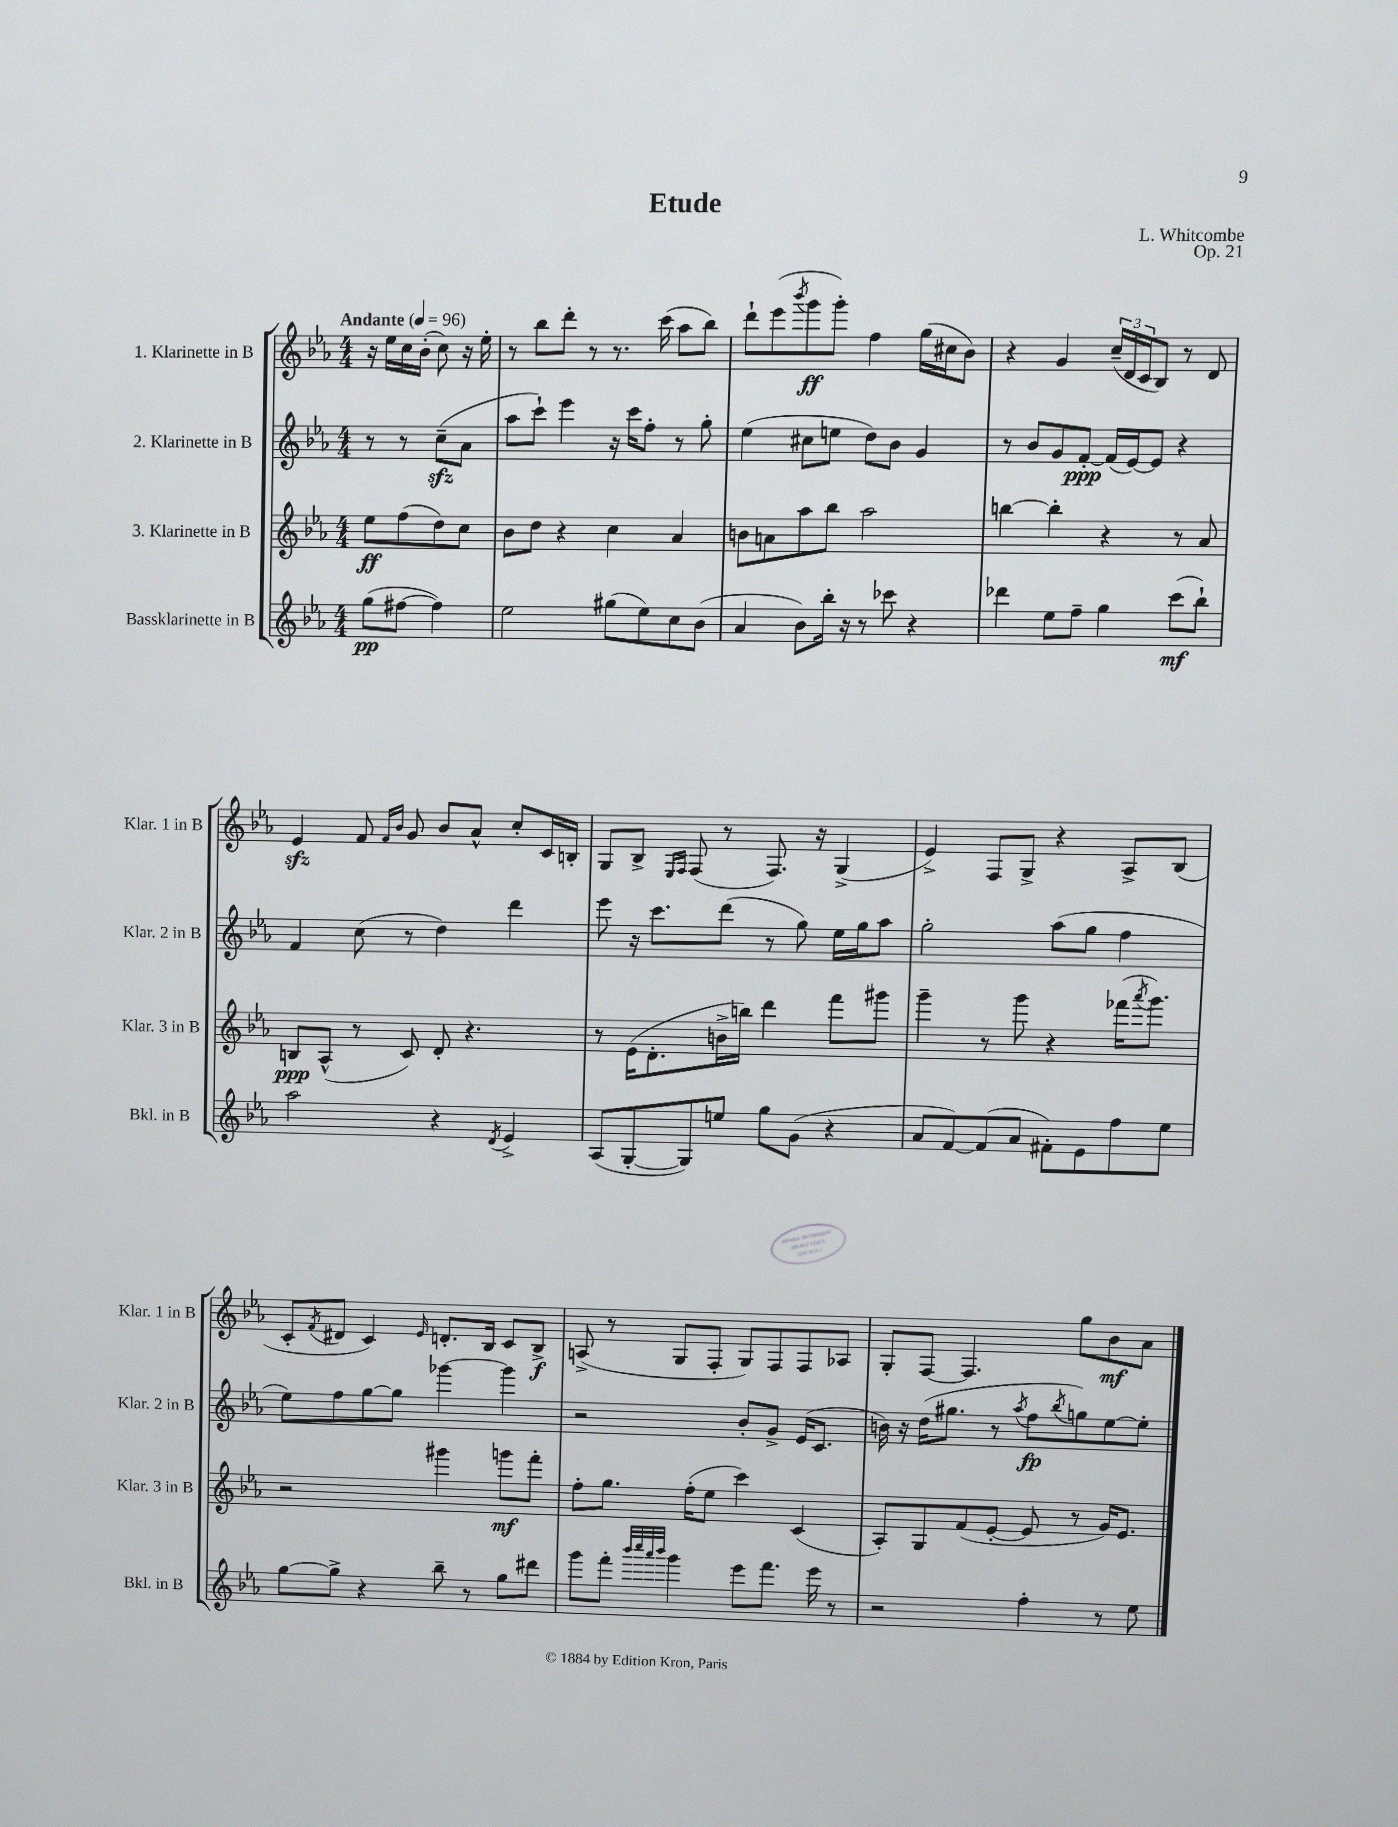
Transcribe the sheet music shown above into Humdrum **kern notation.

**kern	**kern	**kern	**kern
*staff4	*staff3	*staff2	*staff1
*clefG2	*clefG2	*clefG2	*clefG2
*k[b-e-a-]	*k[b-e-a-]	*k[b-e-a-]	*k[b-e-a-]
*M4/4	*M4/4	*M4/4	*M4/4
*MM96	*MM96	*MM96	*MM96
(8gg\L	8ee-\L	8r	16r
.	.	.	16ee-\LL
[8ff#\J	(8ff\	8r	16cc\
.	.	.	(16b-'\JJ
4ff#\])	8dd\)	(8cc~\L	8cc\)
.	8cc\J	8a-\J	16r
.	.	.	16ee-'\
=	=	=	=
2ee-\	8b-\L	8aa-\L	8r
.	8dd\J	8ccc`\J)	8bb-\L
.	4r	4eee-\	8ddd'\J
.	.	.	8r
(8gg#\L	4cc\	16r	8.r
.	.	16ccc\LK	.
8ee-\)	.	8ff'\J	.
.	.	.	(16ccc\
8cc\	4a-/	8r	8aa-\L
(8b-\J	.	8gg'\	8bb-\J)
=	=	=	=
4a-/	8b\L	(4ee-\	8ddd`\L
.	8a\	.	(8eee-\
.	.	.	8qbbb-/
8b-\L)	8aa-\	8cc#\L	8ggg\
16bb-'\Jk	8bb-\J	8ee\J	8ggg'\J)
16r	.	.	.
8r	2aa-\	8dd\L)	4ff\
8ccc-\	.	8b-\J	.
4r	.	4g/	(16gg\LL
.	.	.	16cc#\J
.	.	.	8b-\J)
=	=	=	=
4ddd-\	[4bb\	8r	4r
.	.	8b-/L	.
8ee-\L	4bb'\]	8g/	4g/
8ff~\J	.	[8f'/J	.
4gg\	4r	(16f/]LL	(24cc~/LL
.	.	.	24d/
.	.	[16e-/J)	.
.	.	.	24c/J
.	.	8e-/]J	8B-/J)
(8ccc\L	8r	4r	8r
8bb-`\J)	8a-/	.	8d/
=	=	=	=
2aa-\	8B/L	4f/	4e-/
.	(8A-^^/J	.	.
.	8r	(8cc\	8f/
.	.	.	16qqf/LL
.	.	.	16qqb-/JJ
.	8c/)	8r	8g/
4r	8d'/	4dd\)	8b-/L
.	4.r	.	8a-^^/J
8qd/	.	.	.
4e-^/	.	4ddd\	8cc'/L
.	.	.	16c/L
.	.	.	16B'/JJ
=	=	=	=
(8A-/L	8r	8eee-\	8G/L
[8G'/	(16e-\LK	16r	8B-^/J
.	8.d'\	8.ccc\L	.
.	.	.	16qqE-/LL
.	.	.	16qqF/JJ
8G/])	.	.	(8F/
8ee/J	16b^\L	(8ddd\J	8r
.	16bb\JJ)	.	.
8gg\L	4ddd\	8r	8.F/)
(8g\J	.	8gg\)	.
.	.	.	16r
4r	8fff\L	16ee-\LL	(4G^/
.	.	16gg\J	.
.	8ggg#\J	8aa-\J	.
=	=	=	=
8a-/L	4ggg~\	2gg'\	4e-^/)
[8f/)	.	.	.
(8f/]	8r	.	8F/L
8a-/J	8ggg\	.	8G^/J
8f#'\L)	4r	(8aa-\L	4r
8e-\	.	8gg\J	.
8ff\	(16fff-\LK	4ff\	8A-^/L
.	8qaaa-/	.	.
.	8.ggg\J)	.	.
8ee-\J	.	.	(8B-/J
=	=	=	=
[8gg\L	2r	8ee-\L)	8c'/L
.	.	.	8qf/
8gg^\]J	.	8ff\	8d#/J
4r	.	[8gg\	4c/)
.	.	8gg\]J	.
.	.	.	16qqe-/
8bb-~\	4ggg#\	[4ggg-\	8.d'/L
8r	.	.	.
.	.	.	16B-/Jk
8gg\L	8ggg\L	4ggg-\]	8c/L
8ddd#\J	8fff'\J	.	8B-^/J
=	=	=	=
8ggg\L	8ff'\L	2r	(8A^/
8fff'\J	8.gg\J	.	8r
32qqbbb-/LLL	.	.	.
32qqcccc/	.	.	.
32qqaaa-/	.	.	.
32qqbbb-/JJJ	.	.	.
4ggg\	.	.	8G/L
.	(16ff'\LK	.	.
.	8ee-\J	.	8F'/J
8eee-\L	4ccc\)	8b-'/L	8G/L)
8.fff\J	.	8g^/J	8F/
.	(4c/	(16e-/LK	8F/
16eee-\	.	8.c/J	.
8r	.	.	8A-/J
=	=	=	=
2r	8A-'/L)	16b\)	8G'/L
.	.	16r	.
.	8G/	(16dd\LK	[8F/J
.	.	8.gg#\J	.
.	(8f/	.	4.F/]
.	[8e-'/J	8r	.
.	.	8qaa-/	.
4ff'\	8e-/]	8ff\L	.
.	.	8qbb-/	.
.	8r	8gg\)	8gg\L
8r	16g/LK)	[8ee-\	8b-\
.	8.e-/J	.	.
8ee-\	.	8ee-'\]J	8a-\J
==	==	==	==
*-	*-	*-	*-
